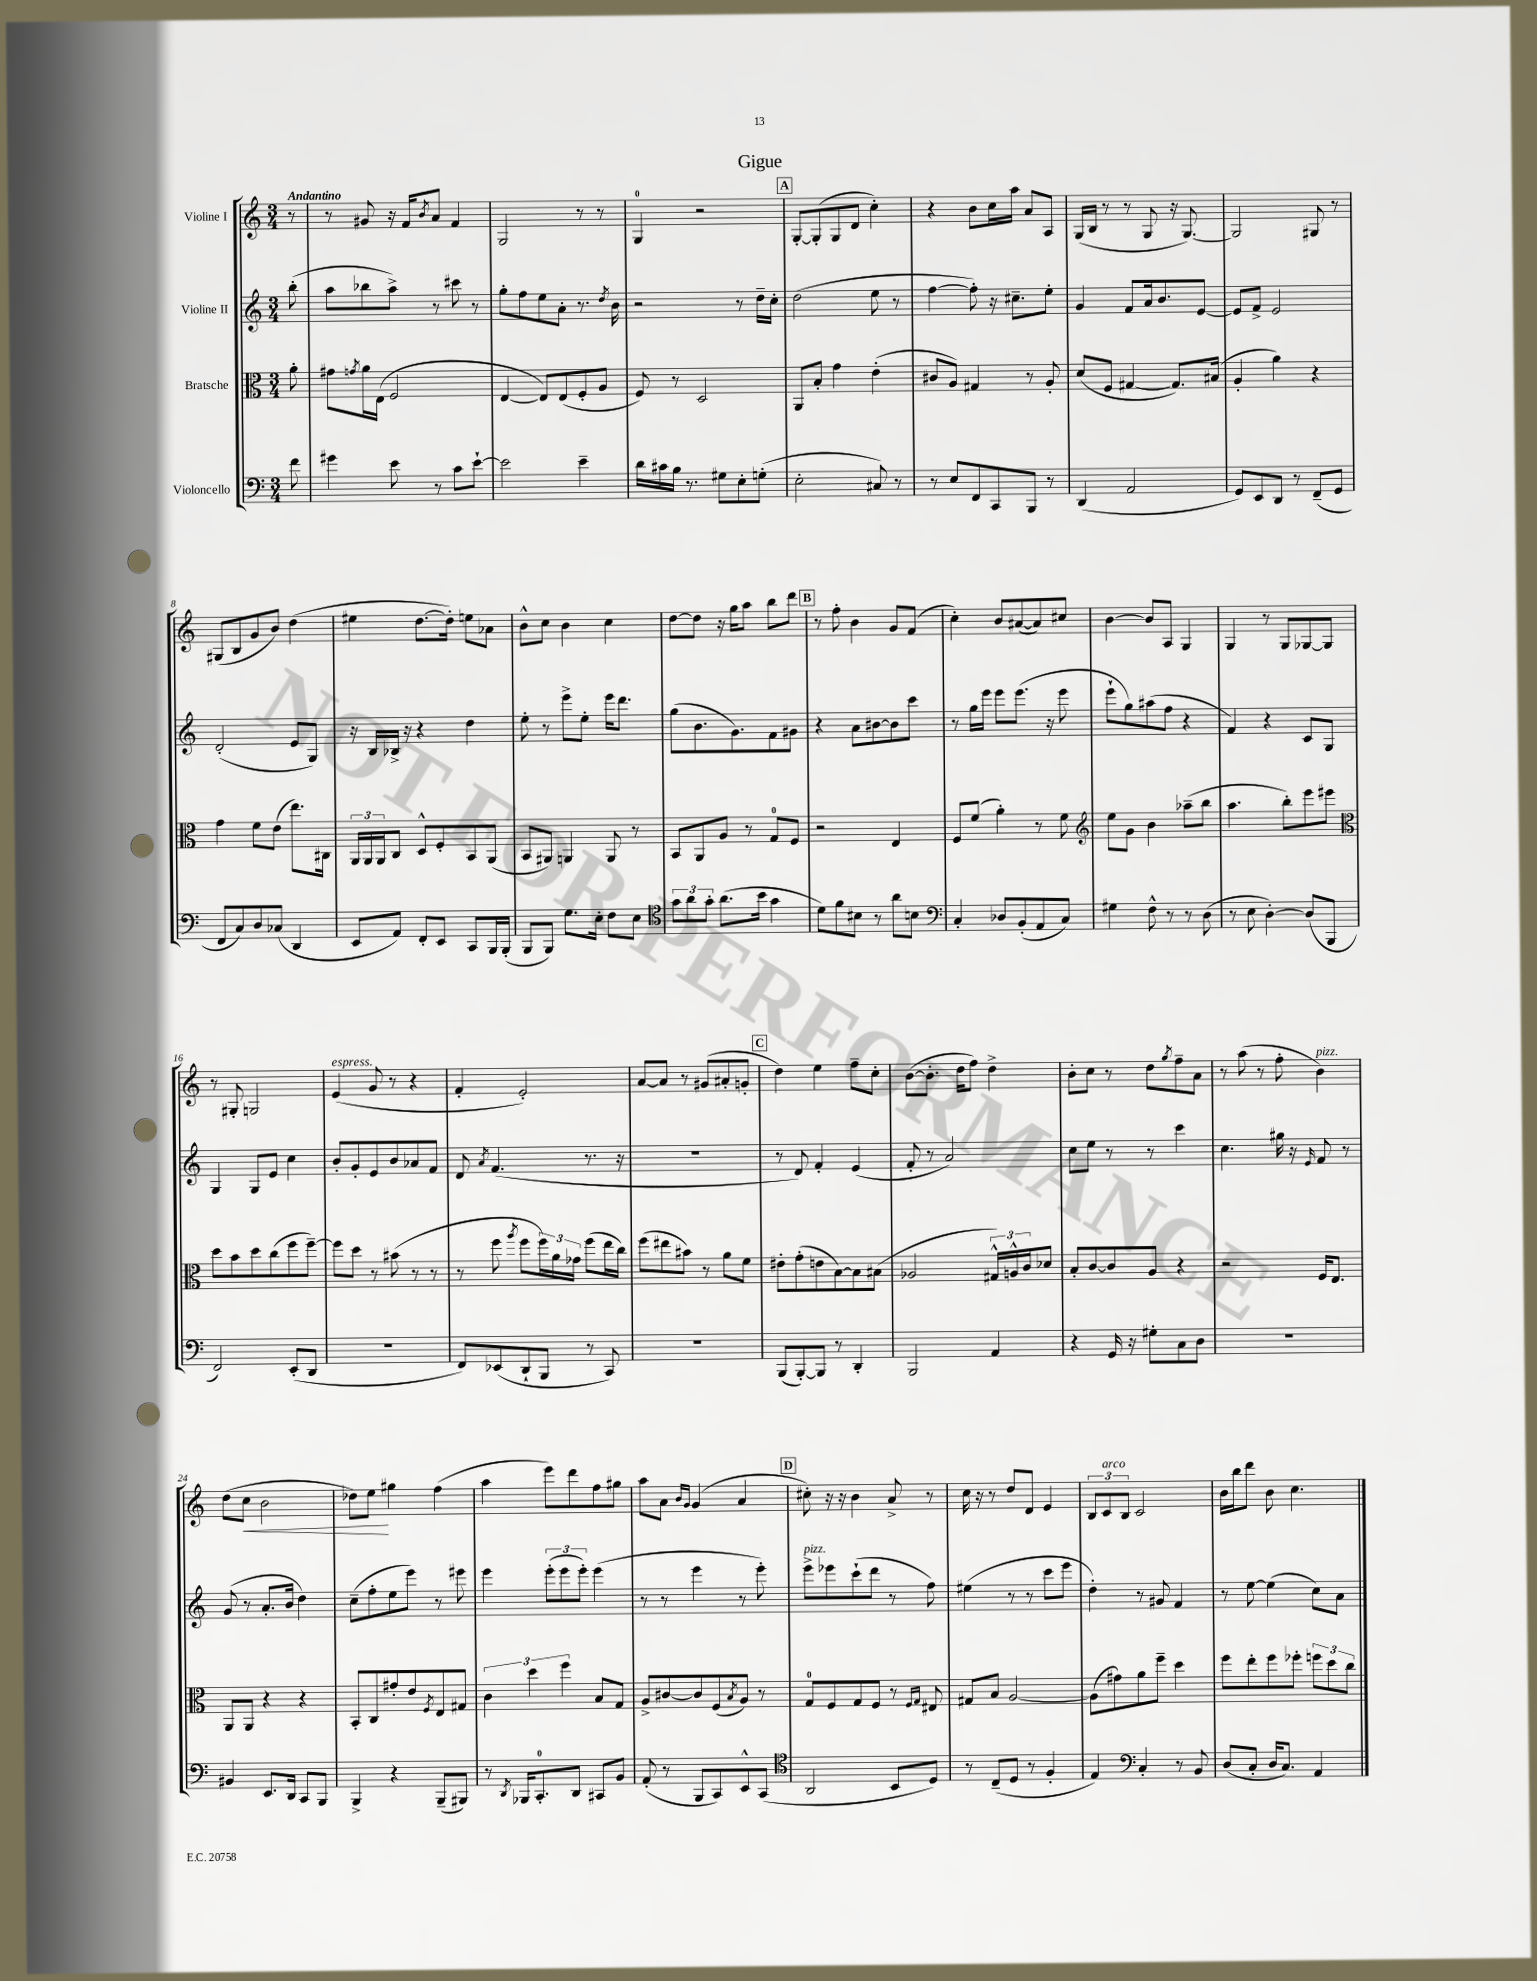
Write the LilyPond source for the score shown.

\header { title = "Gigue" }
<<
\new StaffGroup <<
\new Staff = "s0" \with { instrumentName = "Violine I" } {
    \clef treble \key c \major \numericTimeSignature \time 3/4 \partial 8 \tempo "Andantino"
    r8 |
    r8 gis'8 r16 f'16 \acciaccatura { b'8 } a'8 f'4 |
    g2 r8 r8 |
    g4-0 r2 |
    \mark \markup { \box "A" } g8~-. g8-.( g8 d'8 c''4-.) |
    r4 b'8 c''16 a''16 a'8 a8 |
    g16( b16 r8 r8 g8 r16 g8.~) |
    g2 gis8 r8 |
    gis8( b8 g'8 b'8) d''4( |
    eis''4 d''8.~ d''16-.) e''8 aes'8 |
    b'8-^ c''8 b'4 c''4 |
    d''8~ d''8 r16 g''16 a''8 b''8 d'''8 |
    \mark \markup { \box "B" } r8 f''8-. b'4 g'8 f'8( |
    c''4-.) b'8 ais'8~( ais'8) cis''8 |
    b'4~ b'8 a8 g4 |
    g4 r8 g8 ges8~ ges8 |
    r8 gis8-. g2 |
    e'4^\markup { \italic "espress." }( g'8 r8 r4 |
    f'4-. e'2-.) |
    a'8~ a'8 r8 gis'8( ais'8-. g'8-. |
    \mark \markup { \box "C" } d''4) e''4 f''8-- c''8-. |
    b'8~( b'8.-. d''16 f''8) d''4-> |
    b'8-. c''8 r8 d''8 \acciaccatura { g''8 } f''8-- a'8 |
    r8 a''8( r8 f''8-. b'4^\markup { \italic "pizz." }) |
    d''8( c''8\< b'2 |
    des''8) e''8\! gis''4 f''4( |
    a''4 e'''8) d'''8 f''8 gis''8 |
    a''8 a'8 \grace { b'16 g'16 } g'4( a'4 |
    \mark \markup { \box "D" } cis''8-.) r16 r16 b'4 a'8-> r8 |
    c''16 r16 r8 d''8 d'8 e'4 |
    \tuplet 3/2 { b8 c'8^\markup { \italic "arco" } b8 } c'2 |
    b'16 b''16 d'''8 b'8 c''4. \bar "|." |
}
\new Staff = "s1" \with { instrumentName = "Violine II" } {
    \clef treble \key c \major \numericTimeSignature \time 3/4 \partial 8
    b''8-.( |
    a''8 bes''8 a''8->) r8 cis'''8 r8 |
    g''8-. f''8 e''8 a'8-. r8. \acciaccatura { d''8 } b'16 |
    r2 r8 d''16-- c''16-. |
    \mark \markup { \box "A" } d''2( e''8 r8 |
    f''4~ f''8-.) r16 cis''8.-- e''8-. |
    g'4 f'8 a'16 b'8. e'8~ |
    e'8 f'8-> e'2 |
    d'2-.( e'8 g8) |
    r16 b16 bes16-> r16 r4 d''4 |
    e''8-. r8 e'''8-> e''8-. e'''16 d'''8. |
    g''8( b'8. g'8.) f'8 gis'8 |
    \mark \markup { \box "B" } r4 a'8 bis'8~ bis'8 c'''8 |
    r8 g''16 e'''16 e'''8 e'''8.( r16 e'''8 |
    e'''8-! g''8) ais''8( f''8 r4 |
    f'4) r4 c'8 g8 |
    g4 g8 e'8 c''4 |
    b'8-. g'8-. e'8 b'8 aes'8 f'8 |
    d'8 \acciaccatura { a'8 } f'4.( r8. r16 |
    r2. |
    \mark \markup { \box "C" } r8 d'8) f'4-. e'4( |
    f'8-. r8 a'2) |
    c''8 e''8 r8 r8 c'''4 |
    c''4. gis''16 r16 \grace { e'16 } f'8 r8 |
    g'8( r8 a'8.-. b'16 d''4) |
    c''8--( f''8-. e''8 e'''8) r8 eis'''8 |
    e'''4 \tuplet 3/2 { e'''8-.( e'''8 e'''8-.) } e'''4( |
    r8 r8 e'''4 r8 e'''8-.) |
    \mark \markup { \box "D" } e'''8->^\markup { \italic "pizz." } ees'''8 c'''8-!( d'''8 r8 f''8) |
    eis''4( r8 r8 c'''8 e'''8 |
    d''4-.) r8 gis'8 f'4 |
    r8 e''8~ e''4( c''8) a'8 \bar "|." |
}
\new Staff = "s2" \with { instrumentName = "Bratsche" } {
    \clef alto \key c \major \numericTimeSignature \time 3/4 \partial 8
    a'8-. |
    gis'8 \acciaccatura { g'8 } a'16 e16( f2 |
    e4~ e8) e8( f8-. a8 |
    f8) r8 d2 |
    \mark \markup { \box "A" } a,8 b8-. g'4 e'4-.( |
    cis'8 a8) gis4 r8 a8-. |
    d'8( f8 gis4~ gis8.) bis16( |
    a4-. a'4) r4 |
    g'4 f'8 e'8( e''8.) cis16 |
    \tuplet 3/2 { a,16 a,16 a,16 } c8 d8-^ f8-. b,8 a,8( |
    b,8 ais,8) a,4 a,8 r8 |
    b,8 a,8 a8 r8 g8-0 f8 |
    \mark \markup { \box "B" } r2 e4 |
    f8 f'8( a'4-.) r8 f'8 |
    \clef treble e''8 g'8 b'4 aes''8--( b''8 |
    a''4. b''8-.) e'''8 eis'''8 |
    \clef alto d''8 b'8 d''8 c''8( f''8 f''8~--) |
    f''8 d''8 r8 bis'8( r8 r8 |
    r8 f''8 \acciaccatura { a''8 } f''8 \tuplet 3/2 { f''16) a'16 ges'16 } f''8( e''16 c''16) |
    f''8( eis''8 bis'8) r8 a'8 f'8 |
    \mark \markup { \box "C" } eis'8-. g'8-.( e'8 b8~) b8 bis8( |
    aes2 \tuplet 3/2 { gis16-^) a16-^ c'16 } des'8 |
    b8-. c'8~ c'8 a8 r4 |
    r2 f16 e8. |
    a,8 a,8 r4 r4 |
    b,8-. c8 gis'8-. e'8 \acciaccatura { f8 } e8 gis8 |
    \tuplet 3/2 { c'4 d''4 f''4 } b8 g8 |
    a8-> cis'8~ cis'8 f8( \acciaccatura { b8 } a8) r8 |
    \mark \markup { \box "D" } g8-0 f8 g8 f8 r8 \grace { f16 g16 } eis8 |
    gis8 b8 a2~ |
    a8( gis'8) a'8 f''8-- d''4 |
    f''8 e''8-. f''8 fes''8-. \tuplet 3/2 { f''8 d''8 c''8 } \bar "|." |
}
\new Staff = "s3" \with { instrumentName = "Violoncello" } {
    \clef bass \key c \major \numericTimeSignature \time 3/4 \partial 8
    f'8 |
    gis'4 e'8 r8 c'8 e'8~-! |
    e'2 e'4-- |
    d'16 cis'16 b16 r8. gis8 e8-. g8-.( |
    \mark \markup { \box "A" } e2-. cis8) r8 |
    r8 e8 f,8 c,8 b,,8 r8 |
    d,4( a,2 |
    g,8) e,8 d,8 r8 f,8--( g,8 |
    f,8 c8) d8 ces8( d,4 |
    e,8 a,8) f,8-. e,8 c,8 b,,16 b,,16-.( |
    b,,8 b,,8) g8. e16-. f8 e8 |
    \clef tenor \tuplet 3/2 { g'8 a'8 g'8-. } a'8.( b'16 g'4 |
    \mark \markup { \box "B" } d'8) f'8 bis8 r8 a'8 b8 |
    \clef bass c4-. des8 b,8-.( a,8 c8) |
    gis4 f8-^ r8 r8 d8( |
    r8 e8 d4~-.) d8( b,,8 |
    f,2) e,8-.( d,8 |
    R2. |
    f,8) ees,8( d,8-! b,,8 r8 c,8) |
    R2. |
    \mark \markup { \box "C" } b,,8( b,,8~-.) b,,8 r8 d,4-. |
    b,,2 a,4 |
    r4 g,16 r16 gis8-. c8 d8 |
    R2. |
    bis,4 e,8. d,16 c,8 b,,8 |
    b,,4-> r4 b,,8--( bis,,8) |
    r8 \acciaccatura { d,8 } bes,,16 c,8.-0-. d,8 cis,8 b,8 |
    a,8-.( r8 b,,8 c,8) e,8-^ c,8( |
    \mark \markup { \box "D" } \clef tenor a,2 b,8 d8) |
    r8 c8--( d8 r8 f4-. |
    e4) \clef bass c4-. r8 b,8 |
    d8( c8-. d16 c8.) a,4 \bar "|." |
}
>>
>>
